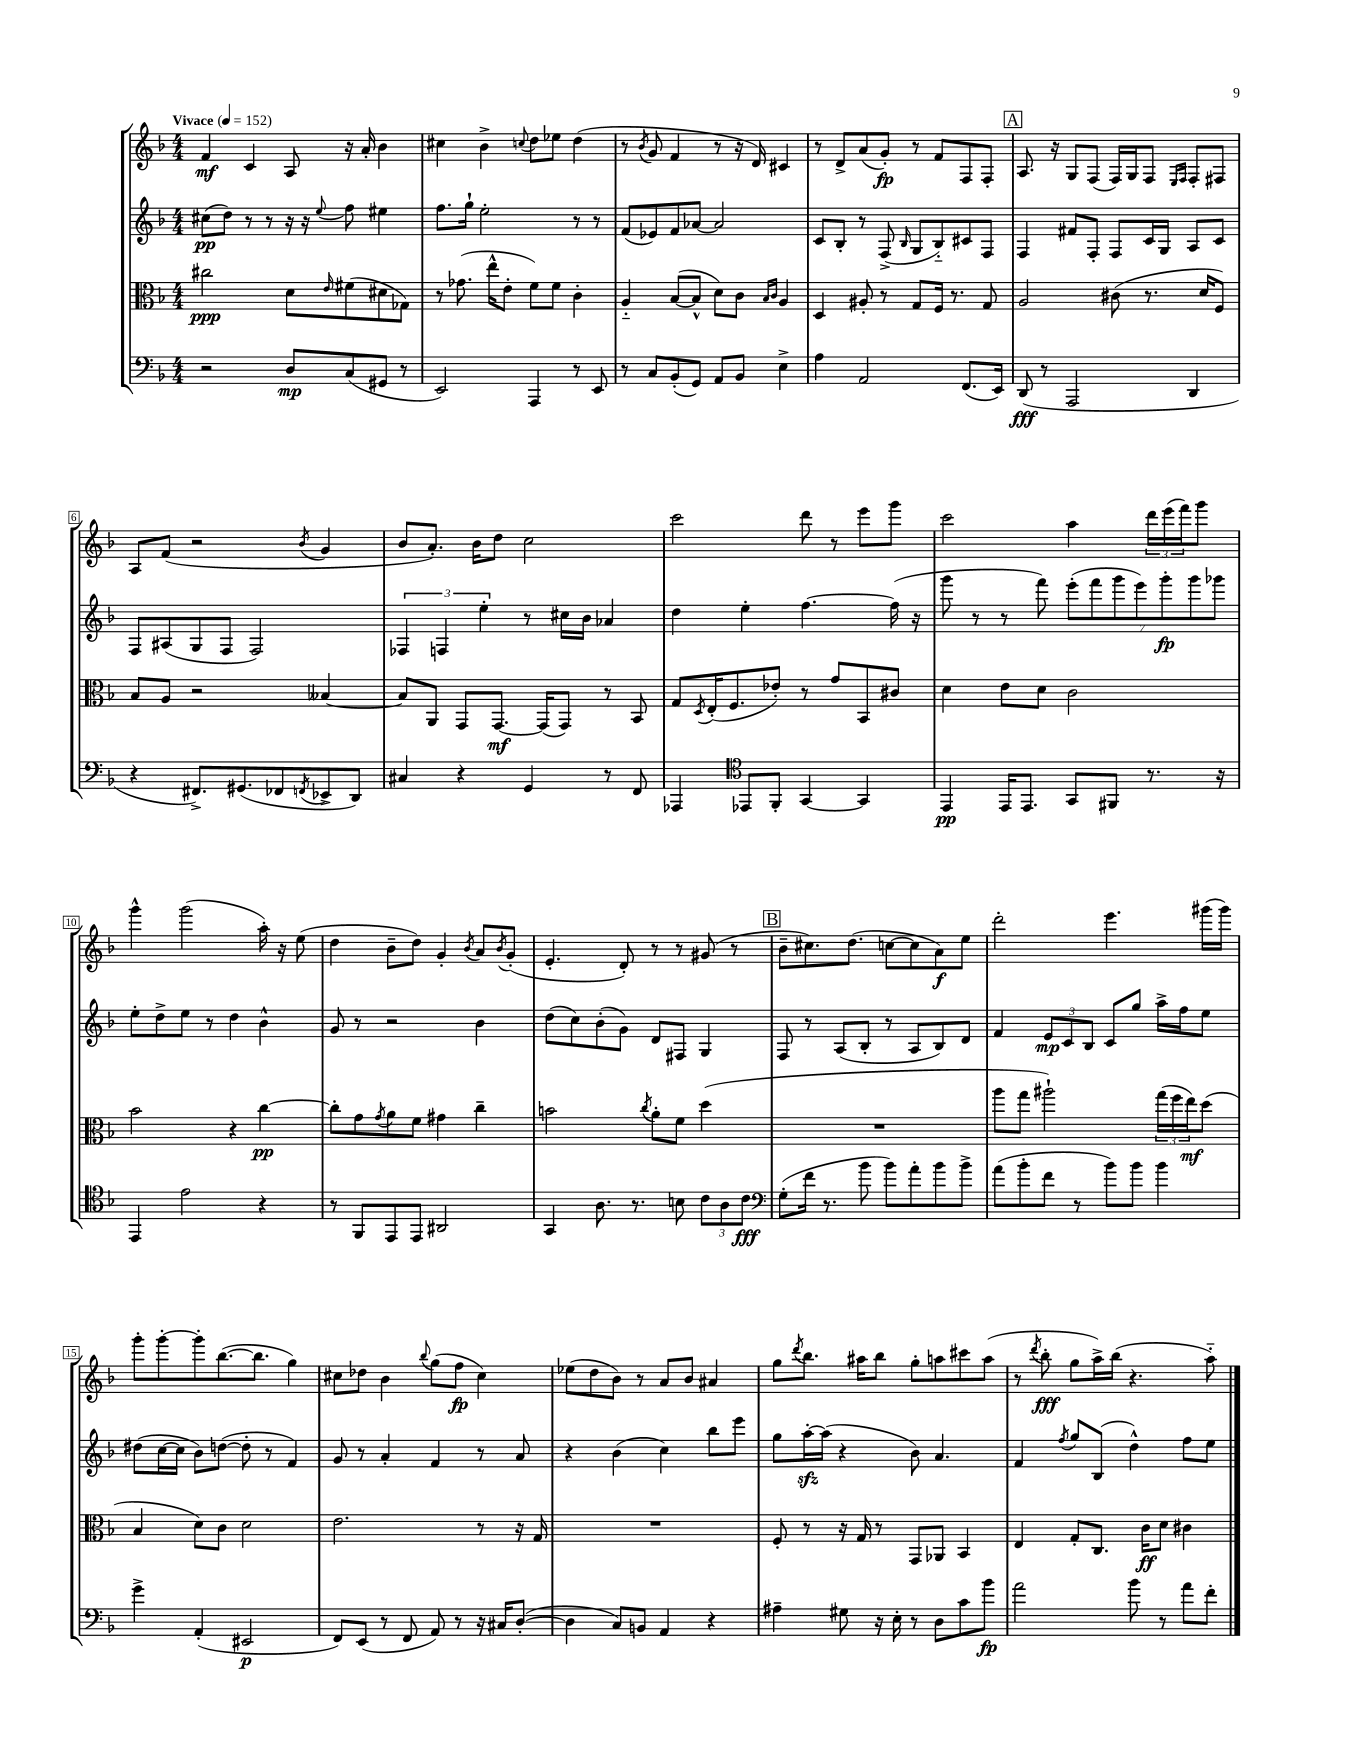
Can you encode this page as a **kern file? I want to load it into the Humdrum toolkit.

**kern	**kern	**kern	**kern
*staff4	*staff3	*staff2	*staff1
*clefF4	*clefC3	*clefG2	*clefG2
*k[b-]	*k[b-]	*k[b-]	*k[b-]
*M4/4	*M4/4	*M4/4	*M4/4
*MM152	*MM152	*MM152	*MM152
2r	2cc#	(8cc#	4f
.	.	8dd)	.
.	.	8r	4c
.	.	8r	.
8D	8d	16r	8A
.	.	16r	.
.	16qqe	8qqee	.
(8C	(8f#	8ff	16r
.	.	.	16a'
8GG#	8d#	4ee#	4b-
8r	8G-)	.	.
=	=	=	=
2EE)	8r	8.ff	4cc#
.	(8.g-	.	.
.	.	16gg`	.
.	.	2ee'	4b-^
.	16ee^^	.	.
.	8e'	.	.
.	.	.	8qqcc
4AAA	8f)	.	8dd
.	8f	.	8ee-
8r	4c'	8r	(4dd
8EE	.	8r	.
=	=	=	=
8r	4A'~	(8f	8r
.	.	.	8qb-
8C	.	8e-)	8g
(8BB-'	([8B-	8f	4f
8GG)	8B-^^]	[8a-	.
8AA	8d)	2a-]	8r
8BB-	8c	.	16r
.	.	.	16d)
.	16qqB-	.	.
.	16qqc	.	.
4E^	4A	.	4c#
=	=	=	=
4A	4D	8c	8r
.	.	8B-'	8d^
2AA	8A#'	8r	(8a
.	8r	(8F^	8g')
.	.	16qqB-	.
.	8G	8G	8r
.	16F	8B-'~)	8f
.	8.r	.	.
(8.FF	.	8c#	8F
.	8G	8F	8F'
16EE)	.	.	.
=	=	=	=
(8DD	2A	4F	8.A
8r	.	.	.
.	.	.	16r
2AAA	.	8f#	8G
.	.	8F'	(8F
.	(8c#	8F	16F)
.	.	.	16G
.	8.r	16c	8F
.	.	16G	.
.	.	.	16qqE
.	.	.	16qqF
4DD	.	8A	8F'
.	16d	.	.
.	8F)	8c	8F#
=	=	=	=
4r	8B-	8F	8A
.	8A	(8A#	(8f
8.FF#^)	2r	8G	2r
.	.	8F	.
(8.GG#	.	.	.
.	.	2F)	.
8FF-	.	.	.
8qFF	.	.	8qb-
8EE-^	[4B--	.	4g
8DD)	.	.	.
=	=	=	=
4C#	8B--]	6F-	8b-
.	8AA	.	8.a')
.	.	6F	.
4r	8GG	.	.
.	.	.	16b-
.	.	6ee'	.
.	[8.GG	.	8dd
4GG	.	8r	2cc
.	(16GG]	.	.
.	8GG)	16cc#	.
.	.	16b-	.
8r	8r	4a-	.
8FF	8BB-	.	.
=	=	=	=
4AAA-	8G	4dd	2ccc
.	8qD	.	.
.	(16E'	.	.
.	8.F	.	.
*clefC4	*	*	*
8EE-	.	4ee'	.
8FF'	8e-')	.	.
[4GG	8r	[4.ff	8ddd
.	8g	.	8r
4GG]	8BB-	.	8eee
.	8c#	(16ff]	8ggg
.	.	16r	.
=	=	=	=
4EE	4d	8ggg	2ccc
.	.	8r	.
16EE	8e	8r	.
8.EE	.	.	.
.	8d	8fff)	.
8GG	2c	(14eee'	4aa
.	.	14fff	.
8FF#	.	.	.
.	.	14ggg	.
.	.	14eee)	.
8.r	.	.	24ddd
.	.	14ggg'	.
.	.	.	(24eee
.	.	.	24fff)
.	.	14ggg	.
.	.	.	8ggg
.	.	14ggg-	.
16r	.	.	.
=	=	=	=
4EE	2b-	8ee'	4ggg^^
.	.	8dd^	.
2e	.	8ee	(2ggg
.	.	8r	.
.	4r	4dd	.
4r	[4cc	4b-^^	16aa')
.	.	.	16r
.	.	.	(8ee
=	=	=	=
8r	8cc']	8g	4dd
8FF	8g	8r	.
.	8qg	.	.
8EE	8a	2r	8b-~
8EE	8f	.	8dd)
2AA#	4g#	.	4g'
.	.	.	8qb-
.	4cc~	4b-	8a
.	.	.	8qb-
.	.	.	(8g'
=	=	=	=
4GG	2b	(8dd	4.e'
.	.	8cc)	.
8.A	.	(8b-'	.
.	.	8g)	8d')
8.r	.	.	.
.	8qcc	.	.
.	8a'	8d	8r
8B	8f	8F#	8r
12c	(4dd	4G	(8g#
12A	.	.	.
.	.	.	8r
12c	.	.	.
=	=	=	=
*clefF4	*	*	*
(8G'	1r	8F	8b-~
16f	.	8r	8.cc#)
8.r	.	.	.
.	.	(8A	.
.	.	.	(8.dd
8b-	.	8B-'	.
8b-)	.	8r	[8cc
8a'	.	8A	8cc]
8b-	.	8B-)	8a)
8b-^	.	8d	8ee
=	=	=	=
(8a	8aa	4f	2ddd'
8b-'	8gg	.	.
8f	2aa#`)	12e	.
.	.	12c	.
8r	.	.	.
.	.	12B-	.
8b-)	.	8c	4.eee
8b-	.	8gg	.
4b-	(24gg	16aa^	.
.	24ff	.	.
.	.	16ff	.
.	24ee)	.	.
.	(8dd	8ee	(16ggg#
.	.	.	16ggg#)
=	=	=	=
4g^	4B-	(8dd#	8ggg'
.	.	[16cc	[8ggg'
.	.	16cc]	.
(4AA'	8d)	8b-)	8ggg']
.	8c	([8dd	([8.bb-
2EE#	2d	8dd']	.
.	.	.	8.bb-]
.	.	8r	.
.	.	4f)	4gg)
=	=	=	=
8FF)	2.e	8g	8cc#
(8EE	.	8r	8dd-
8r	.	4a'	4b-
8FF	.	.	.
.	.	.	8qqbb-
8AA)	.	4f	(8gg
8r	.	.	8ff
16r	8r	8r	4cc#)
16C#	.	.	.
([8D'	16r	8a	.
.	16G	.	.
=	=	=	=
4D]	1r	4r	(8ee-
.	.	.	8dd
8C)	.	(4b-	8b-)
8BB	.	.	8r
4AA	.	4cc)	8a
.	.	.	8b-
4r	.	8bb-	4a#
.	.	8eee	.
=	=	=	=
4A#~	8F'	8gg	8gg
.	.	.	8qddd
.	8r	[16aa'	8.bb-
.	.	(16aa]	.
8G#	16r	4r	.
.	16G	.	16aa#
16r	8r	.	8bb-
16E'	.	.	.
8r	8GG	8b-)	8gg'
8D	8AA-	4.a	8aa
8c	4BB-	.	8ccc#
8b-	.	.	(8aa
=	=	=	=
2a	4E	4f	8r
.	.	.	8qddd
.	.	.	8bb-'
.	.	8qff	.
.	8G'	8gg	8gg
.	8.C	(8B-	16aa^)
.	.	.	(16bb-
8b-	.	4dd^^)	4.r
.	16c	.	.
8r	8d	.	.
8a	4c#	8ff	.
8f'	.	8ee	8aa'~)
==	==	==	==
*-	*-	*-	*-
